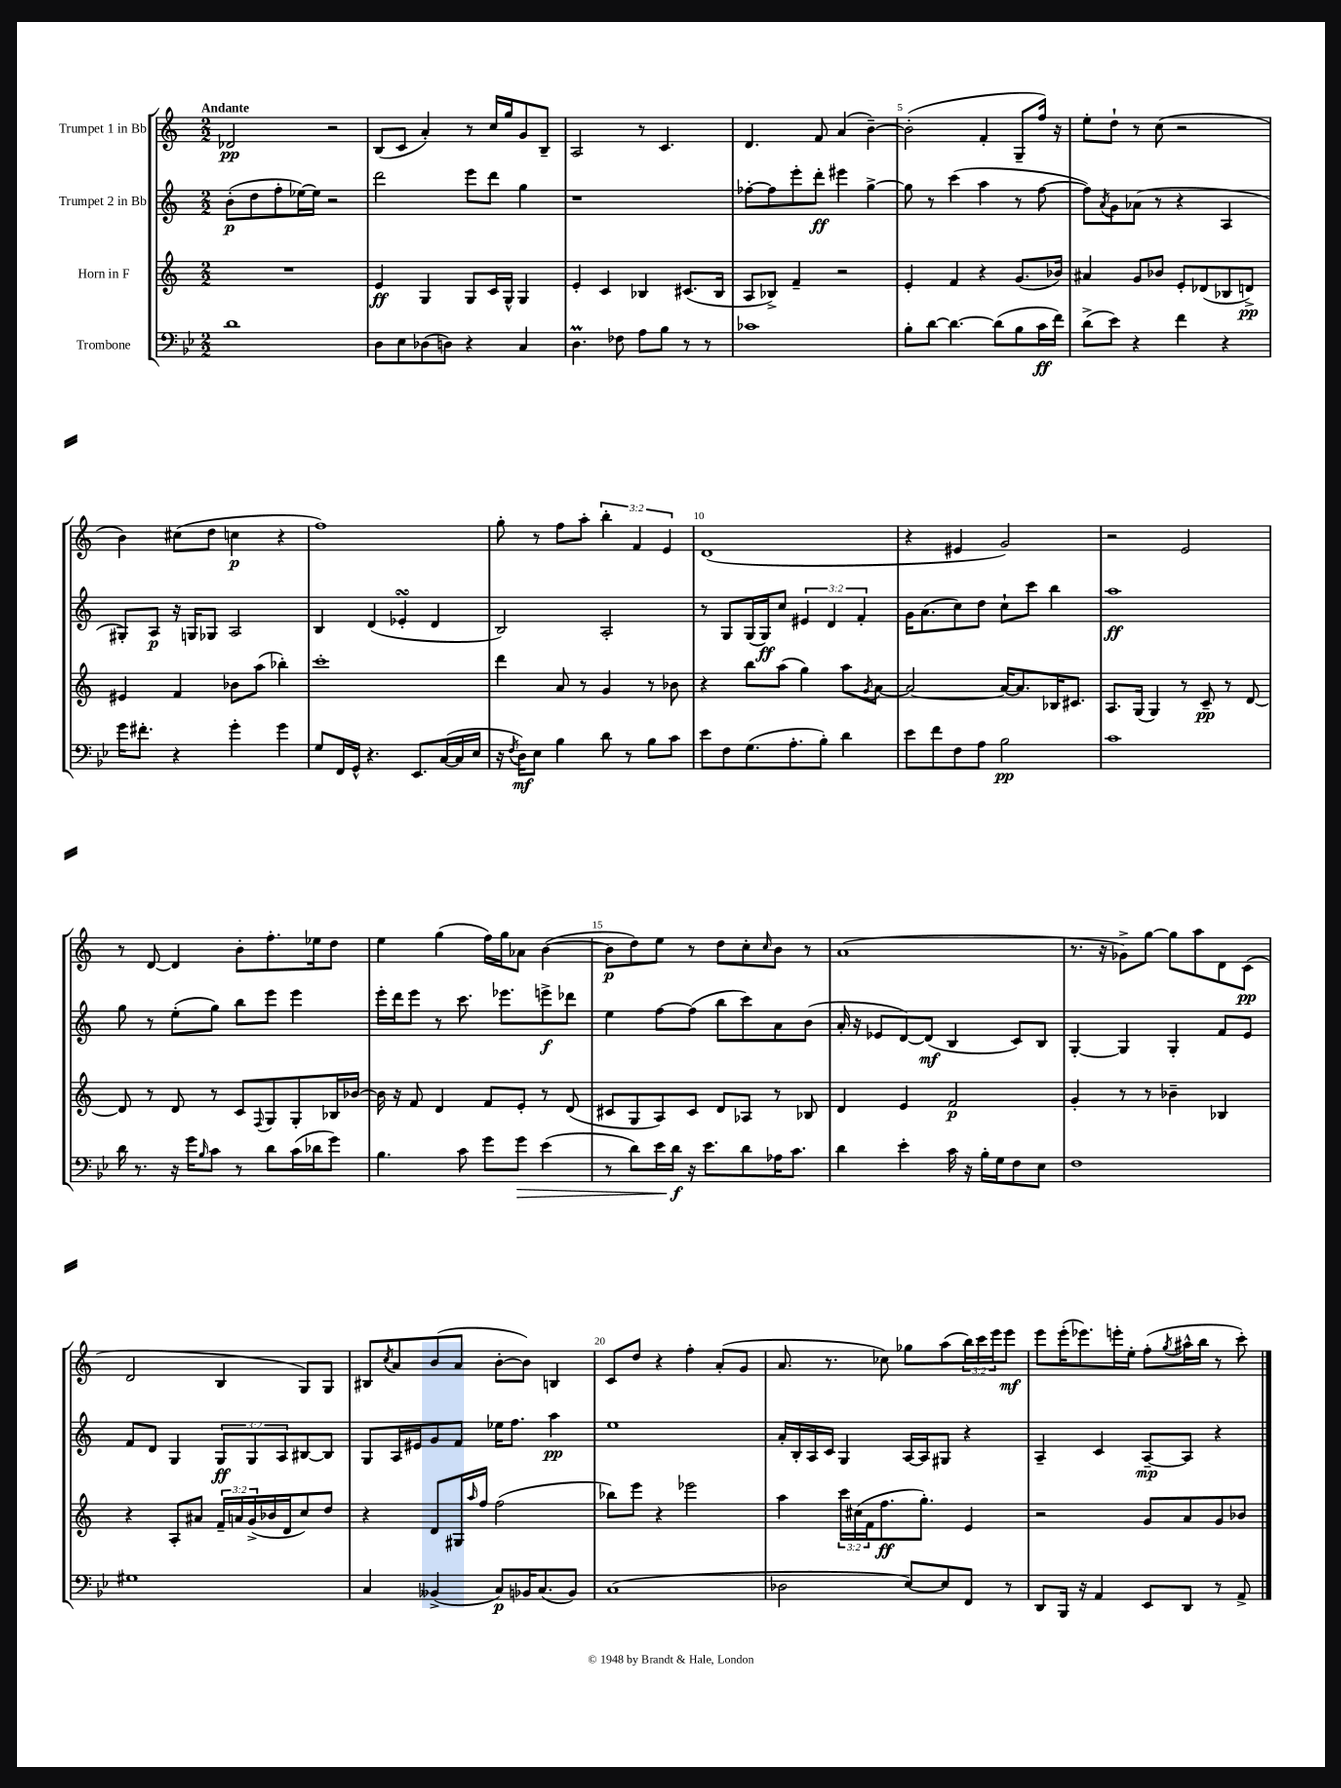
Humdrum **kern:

**kern	**kern	**kern	**kern
*staff4	*staff3	*staff2	*staff1
*clefF4	*clefG2	*clefG2	*clefG2
*k[b-e-]	*k[]	*k[]	*k[]
*M2/2	*M2/2	*M2/2	*M2/2
1d	1r	(8b'	2d-
.	.	8dd	.
.	.	8ff'	.
.	.	[16ee-)	.
.	.	16ee-]	.
.	.	2r	2r
=	=	=	=
8D	4e	2ddd	(8B
8E-	.	.	8c
(8D-	4G	.	4a')
8D)	.	.	.
4r	8G	8eee	8r
.	16c	8ddd	16cc
.	16G^^	.	16gg
4C	4G	4gg	8g
.	.	.	8B~
=	=	=	=
4.D	4e'	1r	2A
.	4c	.	.
8F-	.	.	.
8A	4B-	.	8r
8B-	.	.	4.c
8r	(8.c#	.	.
8r	.	.	.
.	16B-	.	.
=	=	=	=
1c-	8A	[8ff-'	4.d
.	8B-^)	8ff-]	.
.	4f~	8eee'	.
.	.	8ddd'	8f
.	2r	4eee#	(4a
.	.	[4gg^	[4b~)
=	=	=	=
8B-'	4e'	8gg]	(2b']
[8d	.	8r	.
4.d_	4f	(4ccc	.
.	4r	4aa	4f'
(8d]	.	.	.
8B-	(8.g	8r	8G~
16c	.	[8ff	16ff)
16f)	16b-)	.	16r
=	=	=	=
(8d^	4a#	8ff])	8ee'
.	.	8qa	.
8e-)	.	8g	8dd`
4r	8g	(8a-	8r
.	8b-	8r	(8cc
4f	8e'	4r	2r
.	(8d-	.	.
4r	8B-	4A	.
.	8d^)	.	.
=	=	=	=
16g	4e#	8G#')	4b)
8.f#'	.	.	.
.	.	8A	.
4r	4f	16r	(8cc#
.	.	16G	.
.	.	8G-	8dd
4g'	8b-	2A	4cc
.	(8aa	.	.
4g	4bb-')	.	4r
=	=	=	=
8G	1ccc'	4B	1ff)
16FF	.	.	.
16GG^^	.	.	.
4.r	.	(4d	.
.	.	4e-'	.
8.EE-	.	.	.
.	.	4d	.
([16C	.	.	.
16C]	.	.	.
16E-	.	.	.
=	=	=	=
16r	4ddd	2B)	8gg'
8qF	.	.	.
16D)	.	.	.
8E-	.	.	8r
4B-	8a	.	8ff
.	8r	.	8aa'
8d	4g	2A'	6bb'
8r	.	.	.
.	.	.	6f
8B-	8r	.	.
.	.	.	6e
8c	8b-	.	.
=	=	=	=
8e-	4r	8r	(1d
8F	.	8G	.
(8.G	8bb	(16G	.
.	.	16G)	.
.	(8aa	8cc	.
8.A'	.	.	.
.	4gg)	6e#	.
8B-')	.	.	.
.	.	6d	.
4d	8aa	.	.
.	.	6f'	.
.	8qg	.	.
.	[8a	.	.
=	=	=	=
8e-	2a_	16g	4r
.	.	(8.a	.
8f	.	.	.
8F	.	8cc)	4e#
8A	.	8dd	.
2B-	16a_	8cc`	2g)
.	8.a]	.	.
.	.	8ccc	.
.	16B-	4bb	.
.	8.c#	.	.
=	=	=	=
1c	8.A	1aa	2r
.	(16G	.	.
.	4G)	.	.
.	8r	.	2e
.	8c~	.	.
.	8r	.	.
.	[8d	.	.
=	=	=	=
16d	8d]	8gg	8r
8.r	.	.	.
.	8r	8r	[8d
16r	8d	(8ee'	4d]
16g	.	.	.
16qqB-	.	.	.
8c	8r	8gg)	.
8r	8c	8bb	8b'
.	8qqF	.	.
8d	8G	8eee	8.ff'
(16c	8G'	4eee	.
16d-	.	.	16ee-
8g)	16B-	.	8dd
.	[16b-	.	.
=	=	=	=
4.B-	16b-]	16eee'	4ee
.	16r	16ddd	.
.	8f	8eee	.
.	4d	8r	(4gg
8c	.	8.ccc	.
8g	8f	.	16ff)
.	.	8.eee-	16gg
8g	8e'	.	8a-
(4e-	8r	8eee^	([4b
.	(8d	8ddd-	.
=	=	=	=
8r	8c#	4ee	8b]
8d)	8G	.	8dd)
16e-	8A)	[8ff	8ee
16d	.	.	.
16r	8c#	(8ff]	8r
8.e-	.	.	.
.	8d	8bb	8dd
8d	8A-	8ccc)	8cc'
.	.	.	16qqcc
16A-	8r	8a	8b
8.c	.	.	.
.	8B-	(8b	8r
=	=	=	=
4d	4d	16a'	(1a
.	.	16r	.
.	.	8e-	.
4e-'	4e	[8d)	.
.	.	(8d]	.
16c	2f	4B	.
16r	.	.	.
16B-'	.	.	.
16G	.	.	.
8F	.	8c)	.
8E-	.	8B	.
=	=	=	=
1F	4g'	[4G'	8.r
.	.	.	16r
.	8r	4G]	8g-^)
.	8r	.	[8gg
.	4b-~	4G'	8gg]
.	.	.	8aa
.	4B-	8f	8d
.	.	8e	(8c
=	=	=	=
1G#	4r	8f	2d
.	.	8d	.
.	8A'	4G	.
.	8a#	.	.
.	24f~	12G	4B
.	24a	.	.
.	(24g^	12G	.
.	16b-	.	.
.	.	12A	.
.	16d	.	.
.	8cc)	[8B#	8G)
.	8dd	8B#]	8G
=	=	=	=
4C	4r	8G	8B#
.	.	.	8qcc
.	.	16A	8a
.	.	16e#	.
(4BB--^	8d	8g	(8b
.	16G#	8f	8a
.	16qqaa	.	.
.	16ff	.	.
8C)	(2ff	16ee-	[8b'
.	.	8.ff	.
16BB-	.	.	8b])
(8.C	.	.	.
.	.	4aa	4B
8BB-)	.	.	.
=	=	=	=
(1C	8bb-)	1ee	8c
.	8eee	.	8dd
.	4r	.	4r
.	2eee-	.	4ff'
.	.	.	(8a'
.	.	.	8g
=	=	=	=
2D-	4aa	16a'	8.a
.	.	16B'	.
.	.	16A	.
.	.	16c	8.r
.	24ccc	4G	.
.	(24cc#	.	.
.	24f	.	.
.	8.ff	.	8cc-)
[8E-)	.	[16A	8gg-
.	8.gg')	16A]	.
8E-]	.	8G#	(8aa
8FF	4e	4r	24bb)
.	.	.	24ccc
.	.	.	24eee
8r	.	.	8eee
=	=	=	=
8DD	2r	4A~	8eee
16BBB-	.	.	(16eee'
16r	.	.	8.eee-)
4AA	.	4c	.
.	.	.	16eee'
.	.	.	16ee'
8EE-	8g	[8A~	(8ff'
.	.	.	8qgg
8DD	8a	8A]	16aa#^^
.	.	.	16bb
8r	8g	4r	8r
8AA^	8b-	.	8ccc')
==	==	==	==
*-	*-	*-	*-
